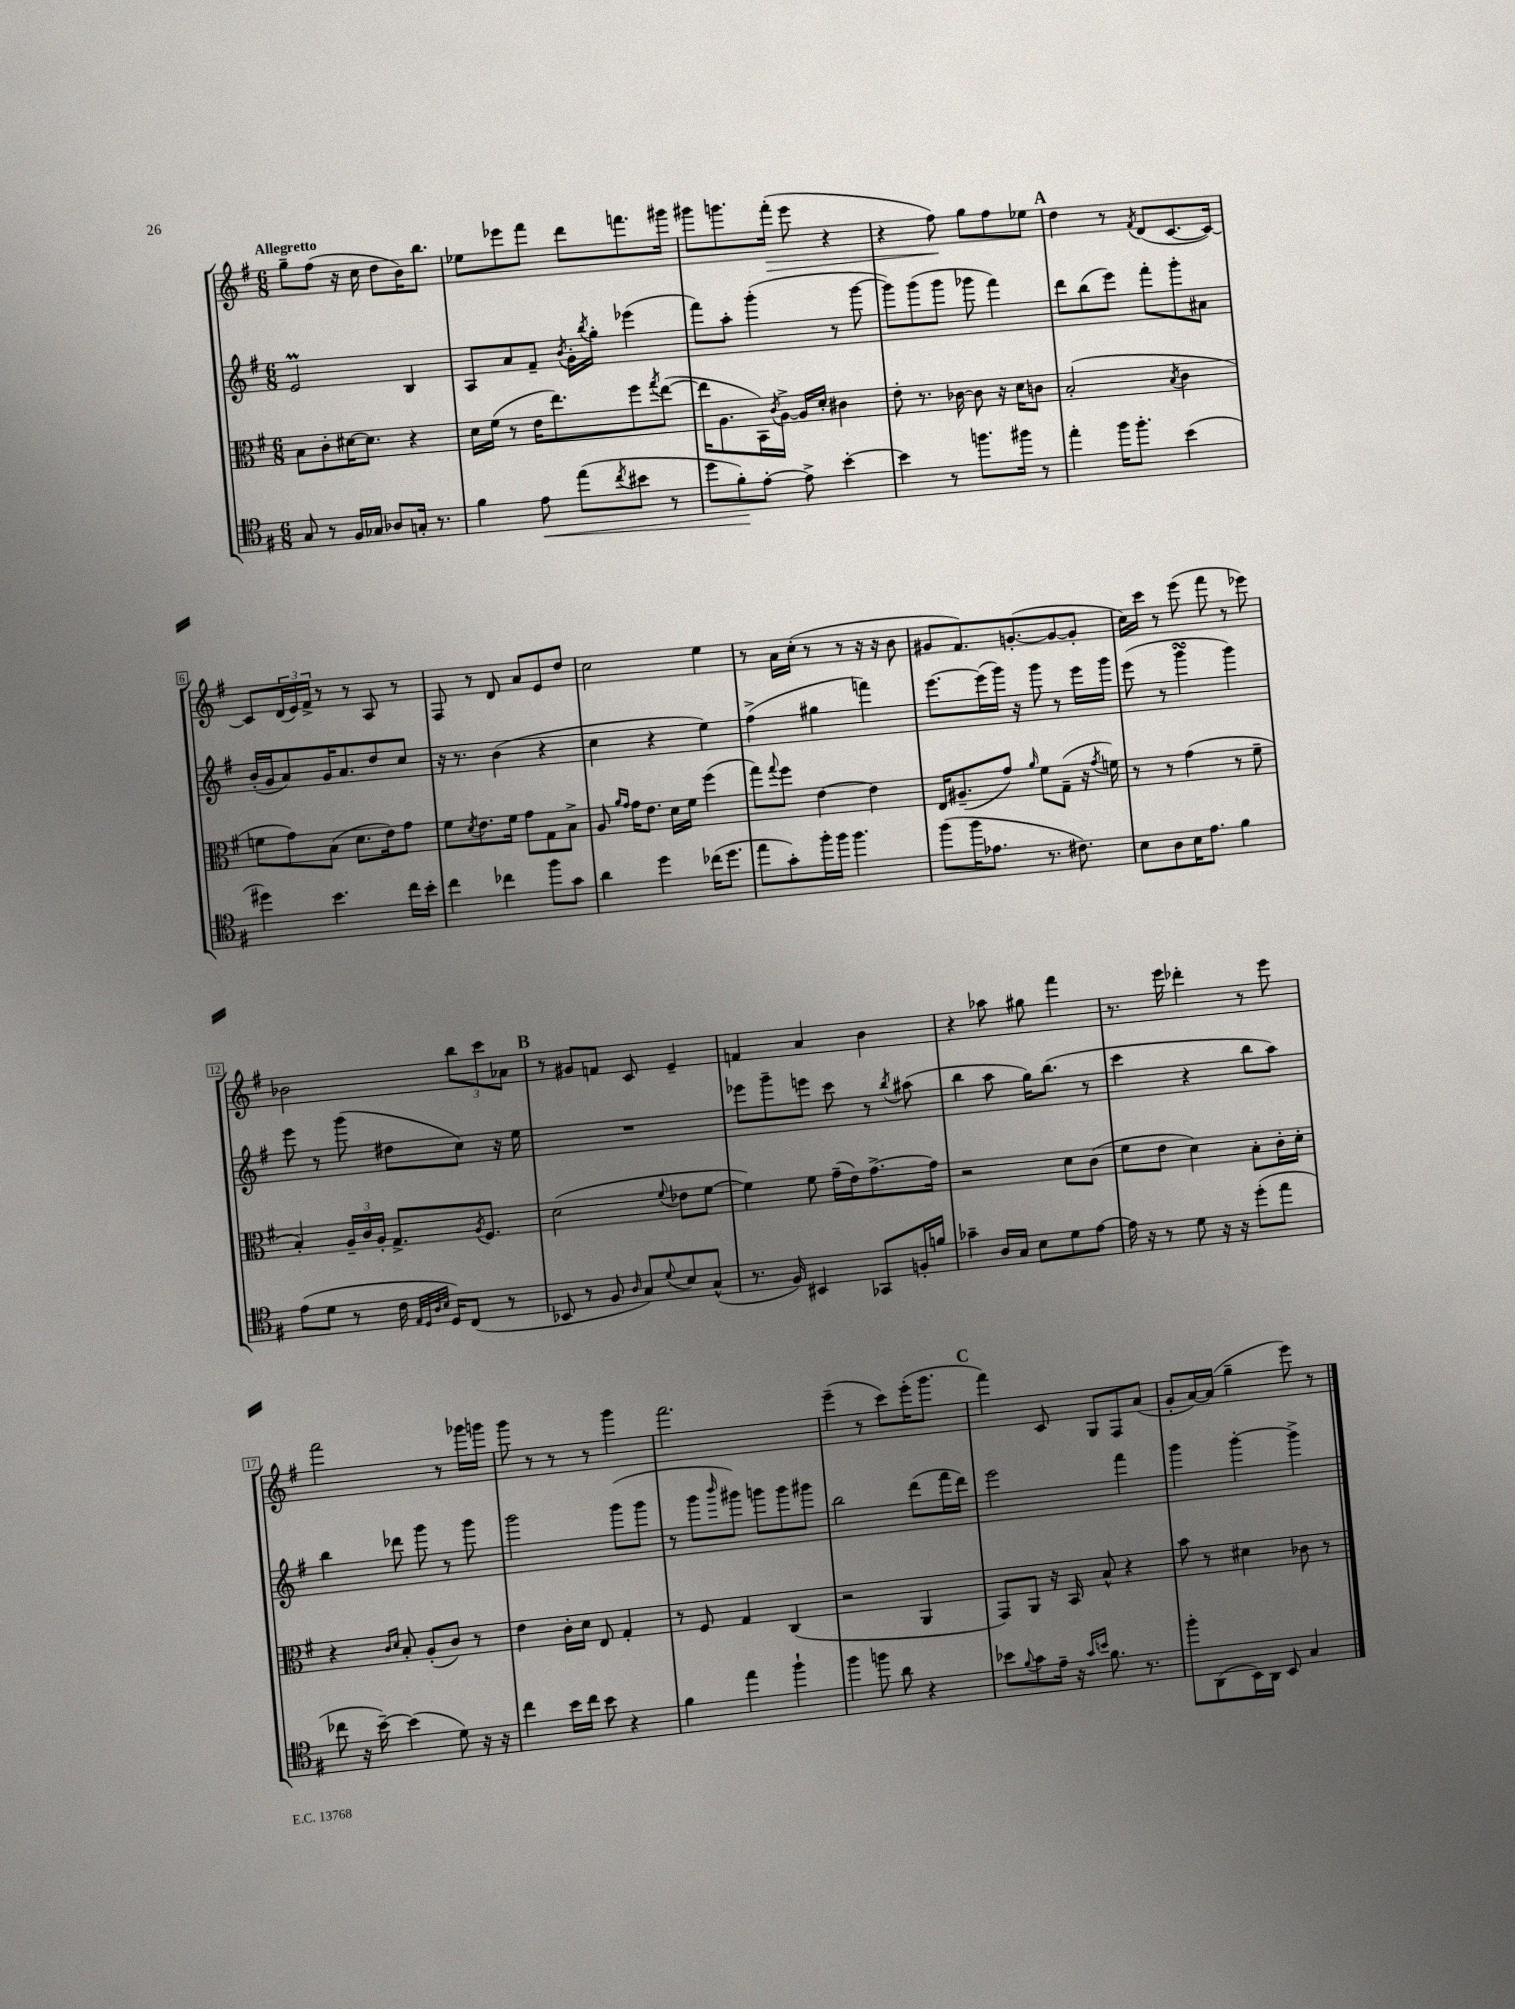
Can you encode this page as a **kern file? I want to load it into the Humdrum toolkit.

**kern	**kern	**kern	**kern
*staff4	*staff3	*staff2	*staff1
*clefC4	*clefC3	*clefG2	*clefG2
*k[f#]	*k[f#]	*k[f#]	*k[f#]
*M6/8	*M6/8	*M6/8	*M6/8
8G	8B	2e	8gg~
8r	8c'	.	(8ff#
16F#	[16d#	.	16r
16G-	8.d#]	.	16cc
8A-	.	.	8dd
16G'	4r	4B	16b)
8.r	.	.	8.bb
=	=	=	=
4f#	16d	8A	8ee-
.	(16f#	.	.
.	8r	8a	8eee-
8e	16e	8f#~	8fff#
.	8.ee)	.	.
.	.	8qb	.
(8ee	.	16g'	8ddd
.	.	8qbb	.
.	.	16gg'	.
8qcc	.	.	.
8b#	8ff#	(4eee-	8.fff
.	8qgg	.	.
8r	([8ee	.	.
.	.	.	16ggg#
=	=	=	=
8dd	16ee]	8fff#)	8ggg#
.	8.A	.	.
8f#')	.	8aa'	8.ggg
[8e'	16BB)	(4ggg'	.
.	8qc	.	.
.	[16A^	.	(16fff#'
8e^]	16A]	.	8eee
.	16d'	.	.
[4b'	4c#	8r	4r
.	.	[8ggg	.
=	=	=	=
4b]	8e'	8ggg])	4r
.	8.r	(8ggg	.
8r	.	8ggg	8ff#)
.	[16c-	.	.
8.ff	8c-]	8ggg-	8gg
.	16r	4fff#)	8ff#
16ff#	16d	.	.
8r	8c	.	8ee-
=	=	=	=
4ee'	(2B'	8ddd	4dd
.	.	(8bb	.
16ff#	.	8eee)	8r
8.ff#'	.	.	.
.	.	.	8qf#
.	.	8fff#'	(8d
.	8qB	.	.
(4b	4c	8ggg'	[8.c
.	.	8a#	.
.	.	.	16c_)
=	=	=	=
4dd#)	8f	(16b'	8c]
.	.	16g	.
.	8g)	8a)	(24d
.	.	.	24e)
.	.	.	24f#^
4.b	(8B	16g	8r
.	.	8.a	.
.	8.d	.	8r
.	.	8dd	8A
.	16e)	.	.
16cc	8g	8cc	8r
16b'	.	.	.
=	=	=	=
4cc	8f#	16r	8F#
.	.	8.r	.
.	8qd	.	.
.	8.e	.	8r
4cc-	.	(4b	8d
.	16f#	.	.
.	8g	.	8a
8ff#	8G	4r	8e
8g	8B^	.	8dd
=	=	=	=
4a	8A	4cc	2cc
.	16qqa	.	.
.	16qqg	.	.
.	16g	.	.
.	8.e	.	.
4dd	.	4r	.
.	16d	.	.
.	16f#	.	.
(16cc-	(4ff#	4ee)	4ee
8.dd	.	.	.
=	=	=	=
8ee	8gg)	(4ff#^	8r
.	8qqgg	.	.
8g')	8ff#	.	16a
.	.	.	(16cc'
16ff#'	[4e	4gg#	8r
16ff#	.	.	.
4.ff#	.	.	8r
.	4e]	4fff)	16r
.	.	.	16r
.	.	.	8b
=	=	=	=
(8ff#	16E	[8.eee	8g#
.	(8.A#~	.	.
16ff#	.	.	8.f#)
8.e-	.	(16eee]	.
.	8g)	16ggg)	.
.	.	16r	([8.g'
.	16qqa	.	.
8.r	8f#	8ggg	.
.	(8G~	8r	8g_
8.c#)	.	.	.
.	16r	16eee	8g']
.	8qg	.	.
.	16f)	16ggg	.
=	=	=	=
8B	8r	(8eee	16cc)
.	.	.	16ccc
8A	8r	8r	8r
16B	(4g	4ggg	(8eee
8.e	.	.	.
.	.	.	8fff#
4f#	8r	4ggg)	8r
.	8f#~	.	8eee-)
=	=	=	=
(8e	4B')	8eee	2b-
8d	.	8r	.
8r	24A~	(8ggg	.
.	24c	.	.
.	24A'	.	.
16c	8.G^	8dd#	.
32qqE	.	.	.
32qqD	.	.	.
32qqA	.	.	.
32qqB	.	.	.
16D)	.	.	.
(8C	.	8cc)	12bb
.	8qA	.	.
.	8.F#	.	.
.	.	.	12ccc
8r	.	16r	.
.	.	.	12a-
.	.	16ee	.
=	=	=	=
8BB-	(2d	2.r	8r
8r	.	.	8g#
8F#	.	.	8f
16qqA	.	.	.
8G)	.	.	8c
8qqd	8qqf#	.	.
8B	8e-	.	4e~
(8G^^	[8f#	.	.
=	=	=	=
8.r	4f#])	8eee-	4f
.	.	8ggg~	.
16F#)	.	.	.
4BB#	8f#	8eee	4a
.	(16g~	8ccc	.
.	16e)	.	.
8GG-	[8.g^	8r	4b
.	.	8qbb	.
16F'	.	(8aa#	.
16f	16g]	.	.
=	=	=	=
4g-~	2r	4bb	4r
16A	.	8aa	8aa-
16G	.	.	.
8B	.	16gg)	8gg#
.	.	(8.bb	.
8d	8d	.	4fff#
[8e	(8c	8r	.
=	=	=	=
16e]	8f#	4ccc	8.r
16r	.	.	.
8r	8e	.	.
.	.	.	16eee
8d	4d)	4r	4ddd-'
16r	.	.	.
16r	.	.	.
(8dd'	8B'	8bb	8r
8ee	16c'	8aa)	8eee
.	16d'	.	.
=	=	=	=
8cc-	4r	4bb	2fff#
16r	.	.	.
[16b~)	.	.	.
.	16qqc	.	.
.	16qqd	.	.
(4b]	8B'	8ddd-	.
.	(8A'	8ggg	.
8d)	8c)	8r	8r
16r	8r	8ggg	16ggg-
16r	.	.	16ggg
=	=	=	=
4cc	4e	2ggg	8ggg
.	.	.	8r
16b	16c'	.	8r
16cc	16d	.	.
8b	8E	.	8r
4r	4G'	(8ggg	4ggg
.	.	8ggg	.
=	=	=	=
4f#	8r	8r	2.fff#
.	8F#	8ggg	.
.	.	16qqbbb	.
4ee	4G	8ggg#)	.
.	.	8ggg	.
4ff#`	(4C	8ggg	.
.	.	8ggg#	.
=	=	=	=
4ff#	2r	2bb	(4eee~
8ff	.	.	8r
8a	.	.	8ccc)
4r	4AA	(8ddd	(16eee'
.	.	.	8.ggg
.	.	16fff#	.
.	.	16ddd)	.
=	=	=	=
8b-	8GG)	2eee	4fff#)
8qqf#	.	.	.
8g	8AA	.	.
16e~	16r	.	8c
16r	16BB	.	.
16qqg	.	.	.
16qqb	.	.	.
8.f#	8B^^	.	8G
.	4r	4fff#	8F#
8.r	.	.	.
.	.	.	(8a
=	=	=	=
8ff#'	8b	4ggg	8g'
(8AA	8r	.	[16a)
.	.	.	(16a]
16BB)	4d#	[4ggg'	4gg~
16AA	.	.	.
8BB	.	.	.
4G	8c-	4ggg^]	8eee)
.	8r	.	8r
==	==	==	==
*-	*-	*-	*-
